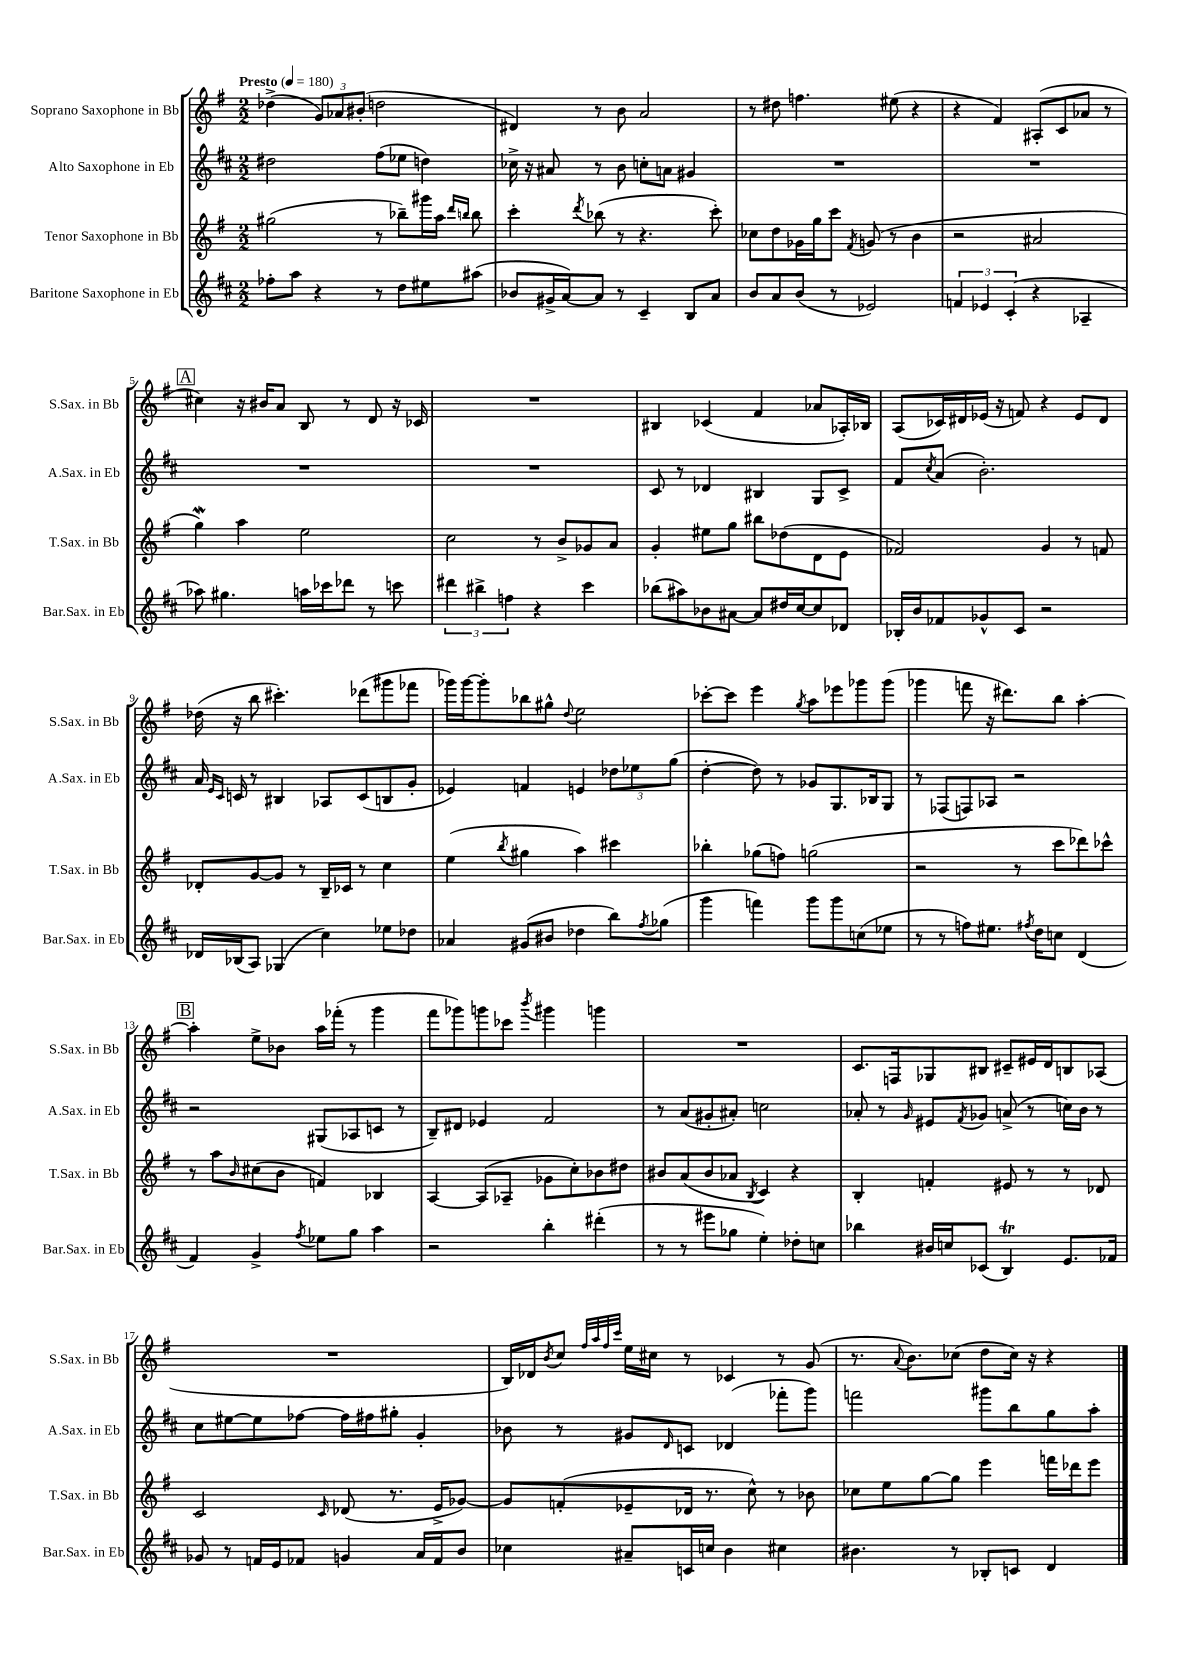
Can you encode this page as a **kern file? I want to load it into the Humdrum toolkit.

**kern	**kern	**kern	**kern
*staff4	*staff3	*staff2	*staff1
*clefG2	*clefG2	*clefG2	*clefG2
*k[f#c#]	*k[f#]	*k[f#c#]	*k[f#]
*M2/2	*M2/2	*M2/2	*M2/2
*MM180	*MM180	*MM180	*MM180
8ff-'	(2gg#	2dd#	(4dd-^
8aa	.	.	.
4r	.	.	12g)
.	.	.	12a-
.	.	.	(12b#'
8r	8r	(8ff#	2dd
8dd	8bb-~)	8ee-	.
8ee#	16ggg#	4dd)	.
.	16aa	.	.
.	16qqddd	.	.
.	16qqbb	.	.
(8aa#	8bb	.	.
=	=	=	=
8b-	4ccc'	16cc-^	4d#)
.	.	16r	.
16g#^	.	8a#	.
[16a)	.	.	.
.	8qddd	.	.
8a]	(8bb-	8r	8r
8r	8r	8b	8b
4c#~	4.r	8cc'	2a
.	.	8a	.
8B	.	4g#	.
8a	8ccc')	.	.
=	=	=	=
8b	8cc-	1r	8r
8a	8dd	.	8dd#
(8b	16g-	.	4.ff
.	16gg	.	.
8r	8ccc	.	.
.	8qf#	.	.
2e-)	(8g	.	.
.	8r	.	(8ee#
.	4b	.	4r
=	=	=	=
6f	2r	1r	4r
6e-	.	.	.
.	.	.	4f#)
(6c#'	.	.	.
4r	2a#	.	(8A#'
.	.	.	8c
4A-~	.	.	8a-
.	.	.	8r
=	=	=	=
8aa-)	4gg)	1r	4cc#)
4.gg#	.	.	.
.	4aa	.	16r
.	.	.	16b#
.	.	.	8a
16aa	2ee	.	8B
16ccc-	.	.	.
8ddd-	.	.	8r
8r	.	.	8d
8ccc	.	.	16r
.	.	.	16c-
=	=	=	=
6ddd#	2cc	1r	1r
6bb#^	.	.	.
6ff	.	.	.
4r	8r	.	.
.	8b^	.	.
4ccc#	8g-	.	.
.	8a	.	.
=	=	=	=
(8bb-	4g'	8c#	4B#
8aa#)	.	8r	.
8b-	8ee#	4d-	(4c-
[8a#	8gg	.	.
8a#]	8bb#	4B#	4f#
16dd#	(8dd-	.	.
[16cc#	.	.	.
8cc#]	8d	8G	8a-
8d-	8e	8c#^	16A-')
.	.	.	16B-
=	=	=	=
16B-'	2f-)	8f#	(8A
16b	.	.	.
.	.	8qcc#	.
8f-	.	(8a	16c-)
.	.	.	16d#
8g-^^	.	2.b')	(16e-
.	.	.	16r
8c#	.	.	8f)
2r	4g	.	4r
.	8r	.	8e-
.	8f	.	8d#
=	=	=	=
16d-	8d-'	16a	(16dd-
.	.	16qqe	.
.	.	16qqc#	.
(16B-	.	16c	16r
8A)	[8g	8r	8bb
(4G-	8g]	4B#	4.ccc#')
.	8r	.	.
4cc#)	16B~	8A-	.
.	16c-	.	.
.	8r	(8c	(8ddd-
8ee-	4cc	8B	8ggg#
8dd-	.	8g'	8fff-
=	=	=	=
4a-	(4ee	4e-)	16ggg-)
.	.	.	[16ggg-
.	.	.	8ggg-']
.	8qbb	.	.
(8g#	4gg#	4f	8bb-
8b#	.	.	8gg#^^
.	.	.	8qqdd
4dd-	4aa)	4e	2ee
8bb)	4ccc#	12dd-	.
.	.	12ee-	.
8qff#	.	.	.
(8gg-	.	.	.
.	.	(12gg	.
=	=	=	=
4ggg	4bb-'	[4dd'	[8ccc-'
.	.	.	8ccc-]
4fff)	(8gg-	8dd])	4eee
.	8ff)	8r	.
.	.	.	8qgg
8ggg	(2gg	8g-	8aa
8ggg	.	8.G	8eee-
(8cc	.	.	8ggg-
.	.	16B-	.
8ee-	.	8G	(8ggg-
=	=	=	=
8r	2r	8r	4ggg-
8r	.	(8F-	.
8ff)	.	8F)	8fff
8.ee#	.	8A-	16r
.	.	.	8.ddd#)
.	8r	2r	.
8qff#	.	.	.
16dd	.	.	.
8cc	8ccc	.	8bb
(4d	8ddd-)	.	[4aa'
.	8ccc-^^	.	.
=	=	=	=
4f#)	8r	2r	4aa']
.	8aa	.	.
.	16qqb	.	.
4g^	(8cc#	.	8ee^
.	8b	.	8b-
8qff#	.	.	.
8ee-	4f)	(8G#	16aa
.	.	.	(16fff-'
8gg	.	8A-	8r
4aa	4B-	8c	4ggg
.	.	8r	.
=	=	=	=
2r	[4A	8B~)	8fff#
.	.	8d#	8ggg-)
.	(8A]	4e-	8ggg
.	8A-~	.	8ccc-
.	.	.	8qbbb
4bb'	8g-	2f#	4ggg#
.	8cc')	.	.
(4ddd#'	8b-	.	4ggg
.	8dd#	.	.
=	=	=	=
8r	8b#	8r	1r
8r	(8a	(8a	.
8eee#	8b#	8g#'	.
8gg-	8a-	8a#')	.
.	8qB	.	.
4ee')	4c)	2cc	.
8dd-'	4r	.	.
8cc	.	.	.
=	=	=	=
4bb-	4B'	8a-'	8.c
.	.	8r	.
.	.	.	16F
.	.	16qqg	.
16b#	4f'	8e#	8G-
16cc	.	.	.
.	.	8qf#	.
(8c-	.	8g-	8B#
4B)	8e#	(8a^	8c#~
.	8r	8r	16e#
.	.	.	16d
8.e	8r	16cc)	8B
.	.	16b	.
.	8d-	8r	(8A-
16f-	.	.	.
=	=	=	=
8g-	2c	8cc#	1r
8r	.	[8ee#	.
16f	.	8ee#]	.
16e	.	.	.
8f-	.	[8ff-	.
.	16qqc	.	.
4g	(8d-	16ff-]	.
.	.	16ff#	.
.	8.r	8gg#'	.
16a	.	4g'	.
16f-	16e^	.	.
8b	[8g-)	.	.
=	=	=	=
4cc-	8g-]	8b-	16B)
.	.	.	16d-
.	.	.	8qb
.	(8f'	8r	8cc
.	.	.	32qqff#
.	.	.	32qqaa
.	.	.	32qqff#
.	.	.	32qqccc
8a#~	8e-~	8g#	16ee
.	.	.	16cc#
.	.	16qqd	.
16c	16d-	8c	8r
16cc	8.r	.	.
4b	.	(4d-	4c-
.	8cc^^)	.	.
4cc#	8r	8fff-'	8r
.	8b-	8ggg)	(8g
=	=	=	=
4.b#	8cc-	2fff	8.r
.	8ee	.	.
.	.	.	8qqa
.	.	.	8.b)
.	[8gg	.	.
8r	8gg]	.	(8cc-
8B-'	4eee	8ggg#	8dd
8c	.	8bb	16cc-)
.	.	.	16r
4d	16fff	8gg	4r
.	16ddd-	.	.
.	8eee	8aa'	.
==	==	==	==
*-	*-	*-	*-
